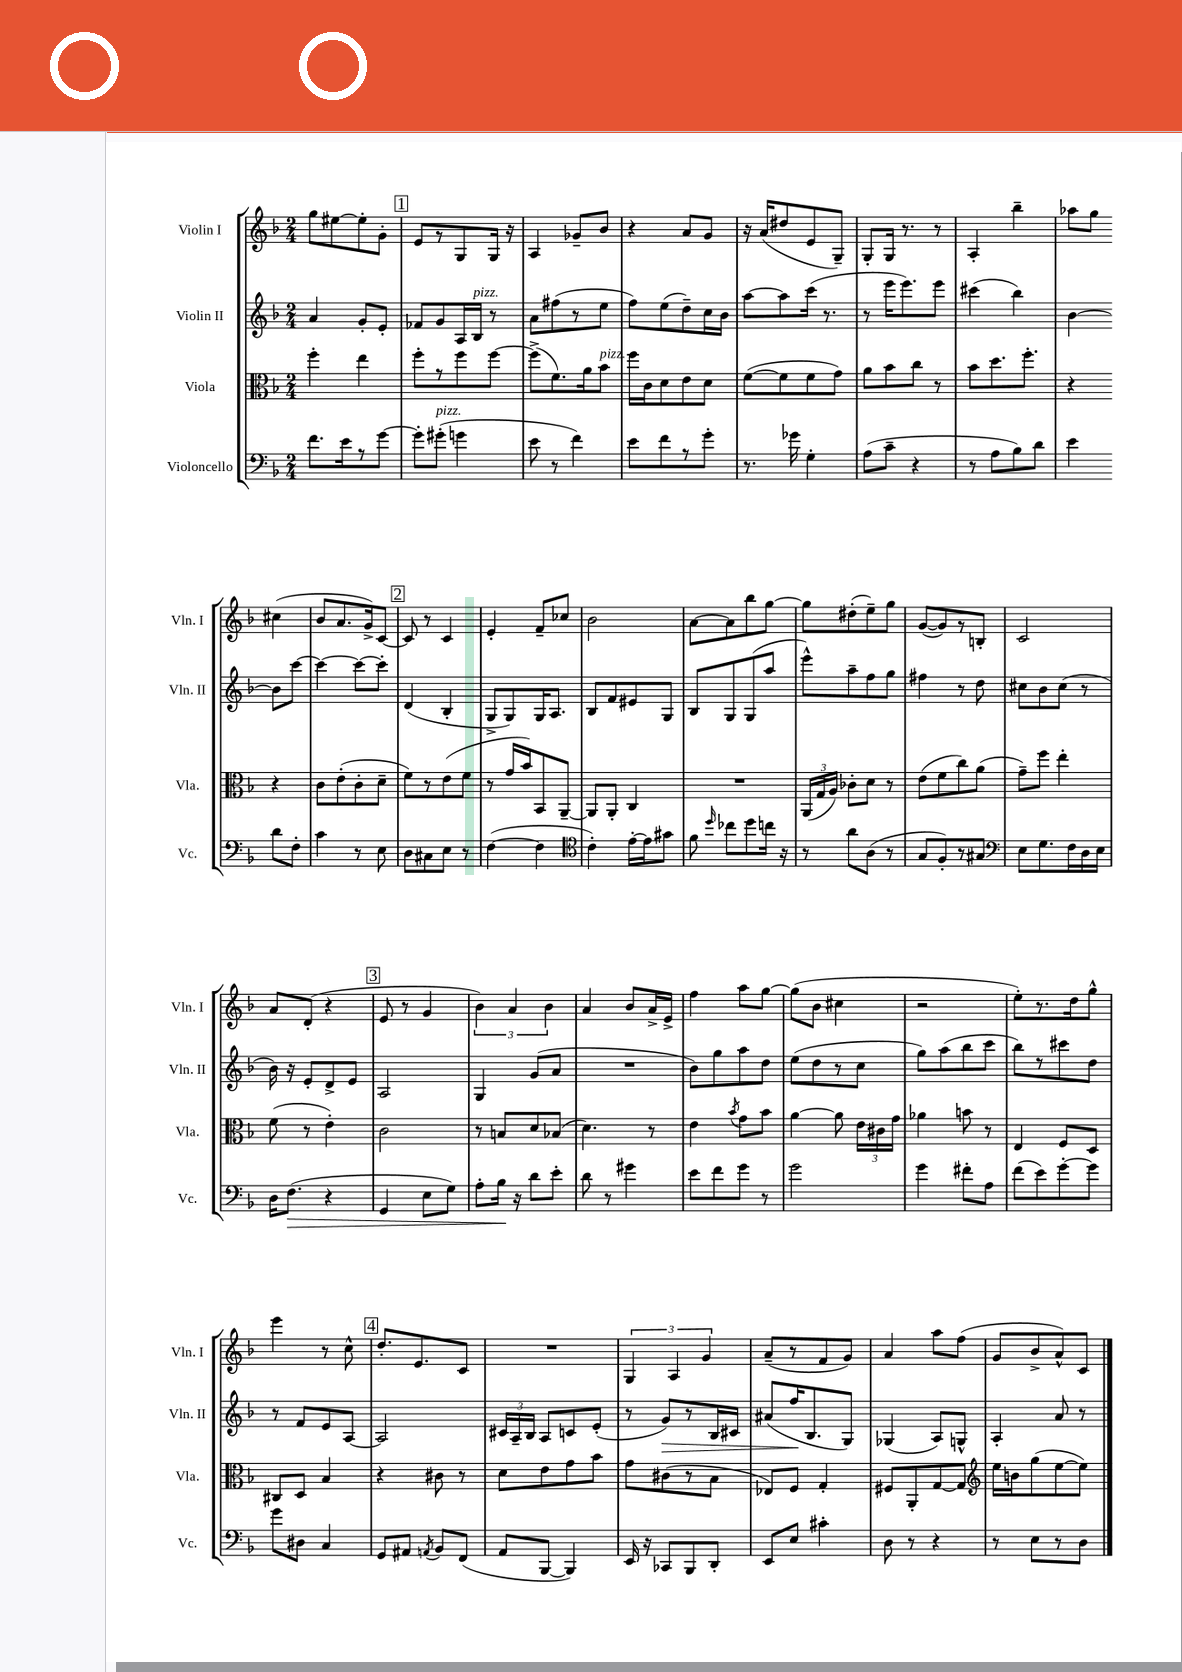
<<
\new StaffGroup <<
\new Staff = "s0" \with { instrumentName = "Violin I" shortInstrumentName = "Vln. I" } {
    \clef treble \key f \major \numericTimeSignature \time 2/4
    \autoBeamOff g''8[ eis''8~ eis''8-. g'8]-. |
    \mark \markup { \box "1" } e'8[ r8 g8 g16] r16 |
    a4 ges'8[-- bes'8] |
    r4 a'8[ g'8] |
    r16 a'16[( dis''8 e'8 g8]--) |
    g8[-. g16] r8. r8 |
    a4-. bes''4-- |
    aes''8[ g''8] cis''4( |
    bes'8[ a'8. g'16->) c'8]~ |
    \mark \markup { \box "2" } c'8 r8 c'4 |
    e'4-. f'8[-- ces''8] |
    bes'2 |
    a'8[~ a'8 bes''8 g''8]~ |
    g''8[ dis''8-.( e''8--) g''8] |
    g'8[~( g'8) r8 b8]-. |
    c'2 |
    a'8[ d'8]-.( r4 |
    \mark \markup { \box "3" } e'8 r8 g'4 |
    \tuplet 3/2 { bes'4) a'4 bes'4 } |
    a'4 bes'8[ a'16-> e'16]-> |
    f''4 a''8[ g''8]~ |
    g''8[( bes'8] cis''4 |
    r2 |
    e''8[-.) r8. d''16 g''8]-^ |
    e'''4 r8 c''8-^ |
    \mark \markup { \box "4" } d''8.[-. e'8. c'8] |
    R2 |
    \tuplet 3/2 { g4 a4 g'4 } |
    a'8[--( r8 f'8 g'8]) |
    a'4 a''8[ f''8]( |
    g'8[ bes'8-> a'8-^) c'8] \bar "|." |
}
\new Staff = "s1" \with { instrumentName = "Violin II" shortInstrumentName = "Vln. II" } {
    \clef treble \key f \major \numericTimeSignature \time 2/4
    \autoBeamOff a'4 g'8[-. e'8]-. |
    \mark \markup { \box "1" } fes'8[ g'8 a16 bes16]^\markup { \italic "pizz." } r8 |
    a'8[ fis''8( r8 e''8] |
    f''8[) e''8( d''8--) c''16 bes'16] |
    a''8[~ a''8 c'''16]( r8. |
    r8 e'''16[ e'''8.) e'''8] |
    cis'''4( bes''4) |
    bes'4~ bes'8[ c'''8]~ |
    c'''4~ c'''8[~ c'''8]-. |
    \mark \markup { \box "2" } d'4( bes4-. |
    g8[-> g8) g16 a8.] |
    bes8[ f'8 eis'8 g8] |
    bes8[ g8 g8( a''8] |
    e'''8[-^) a''8-- f''8 g''8] |
    fis''4 r8 d''8 |
    cis''8[ bes'8 cis''8]( r8 |
    bes'16) r16 e'8[-. d'8-> e'8] |
    \mark \markup { \box "3" } a2 |
    g4 g'8[( a'8] |
    R2 |
    bes'8[) g''8 a''8 d''8] |
    e''8[( d''8 r8 c''8] |
    g''8[) a''8( bes''8 c'''8] |
    bes''8[) r8 cis'''8 d''8] |
    r8 f'8[ e'8 a8]~ |
    \mark \markup { \box "4" } a2 |
    \tuplet 3/2 { cis'16[ a16-- bes16] } a8[ c'8 e'8]-.( |
    r8 g'8[\>) r8 bes16 cis'16] |
    ais'8[( f''16\! bes8. g8]) |
    ges4( a8[) g8]-^ |
    a4-. a'8 r8 \bar "|." |
}
\new Staff = "s2" \with { instrumentName = "Viola" shortInstrumentName = "Vla." } {
    \clef alto \key f \major \numericTimeSignature \time 2/4
    \autoBeamOff f''4-. e''4 |
    \mark \markup { \box "1" } f''8[-. r8 f''8 f''8]~ |
    f''8[->( f'8.) a'16 bes'8]^\markup { \italic "pizz." } |
    f''16[ c'16 d'8 e'8 d'8] |
    f'8[~( f'8 f'8 g'8]) |
    a'8[ bes'8 c''8] r8 |
    bes'8[ d''8. f''8.]-. |
    r4 r4 |
    c'8[ e'8-.( c'8-. d'8]-- |
    \mark \markup { \box "2" } f'8[) r8 e'8( f'8] |
    r8 g'16[ bes'16) bes,8 a,8]~-- |
    a,8[ a,8]-. c4 |
    R2 |
    \tuplet 3/2 { a,16[( g16 a16]) } ces'8[-. d'8] r8 |
    e'8[( f'8 c''8) a'8]( |
    g'8[--) f''8] e''4-. |
    f'8( r8 e'4-.) |
    \mark \markup { \box "3" } c'2 |
    r8 b8[ d'8 bes8]( |
    d'4.) r8 |
    e'4 \acciaccatura { bes'8 } g'8[ bes'8] |
    a'4~ a'8 \tuplet 3/2 { e'16[ cis'16 g'16] } |
    aes'4 b'8 r8 |
    e4 f8[ d8] |
    cis8[ d8] bes4 |
    \mark \markup { \box "4" } r4 cis'8 r8 |
    d'8[ e'8 g'8 bes'8] |
    g'8[ cis'8( r8 bes8] |
    ees8[) f8] g4-. |
    fis8[ a,8-. g8~ g8] |
    \clef treble e''16[ b'16 g''8( e''8~ e''8]) \bar "|." |
}
\new Staff = "s3" \with { instrumentName = "Violoncello" shortInstrumentName = "Vc." } {
    \clef bass \key f \major \numericTimeSignature \time 2/4
    \autoBeamOff f'8.[ e'16 r8 g'8]~ |
    \mark \markup { \box "1" } g'8[-. gis'8]-.^\markup { \italic "pizz." }( g'4 |
    e'8 r8 f'4) |
    e'8[ f'8 r8 g'8]-. |
    r8. ges'16 g4-. |
    a8[( c'8]-- r4 |
    r8 a8[ bes8) d'8] |
    e'4 d'8[ f8]-. |
    c'4 r8 e8 |
    \mark \markup { \box "2" } d8[ cis8 e8] r8 |
    f4~( f4 |
    \clef tenor c'4-.) e'16[~-. e'16 gis'8] |
    f'8 \grace { d''16 } ces''8[ d''8 c''16] r16 |
    r8 a'8[ a8]( r8 |
    g8[ f8-.) r8 gis8] |
    \clef bass e8[ g8. f16 d16 e16] |
    d16[ f8.]\>( r4 |
    \mark \markup { \box "3" } g,4 e8[ g8]) |
    a8[-. bes16]\! r16 d'8[ e'8]-. |
    d'8 r8 gis'4 |
    e'8[ f'8 g'8] r8 |
    g'2 |
    g'4 fis'8[-. a8] |
    f'8[( e'8) g'8~-. g'8] |
    g'8[ dis8] c4 |
    \mark \markup { \box "4" } g,8[ ais,8] \acciaccatura { a,8 } bes,8[ f,8]( |
    a,8[ bes,,8]~ bes,,4) |
    e,16 r16 ces,8[ bes,,8 d,8]-. |
    e,8[ e8] cis'4-. |
    d8 r8 r4 |
    r8 e8[ r8 d8] \bar "|." |
}
>>
>>
\layout { \context { \Score \remove "Bar_number_engraver" } }
